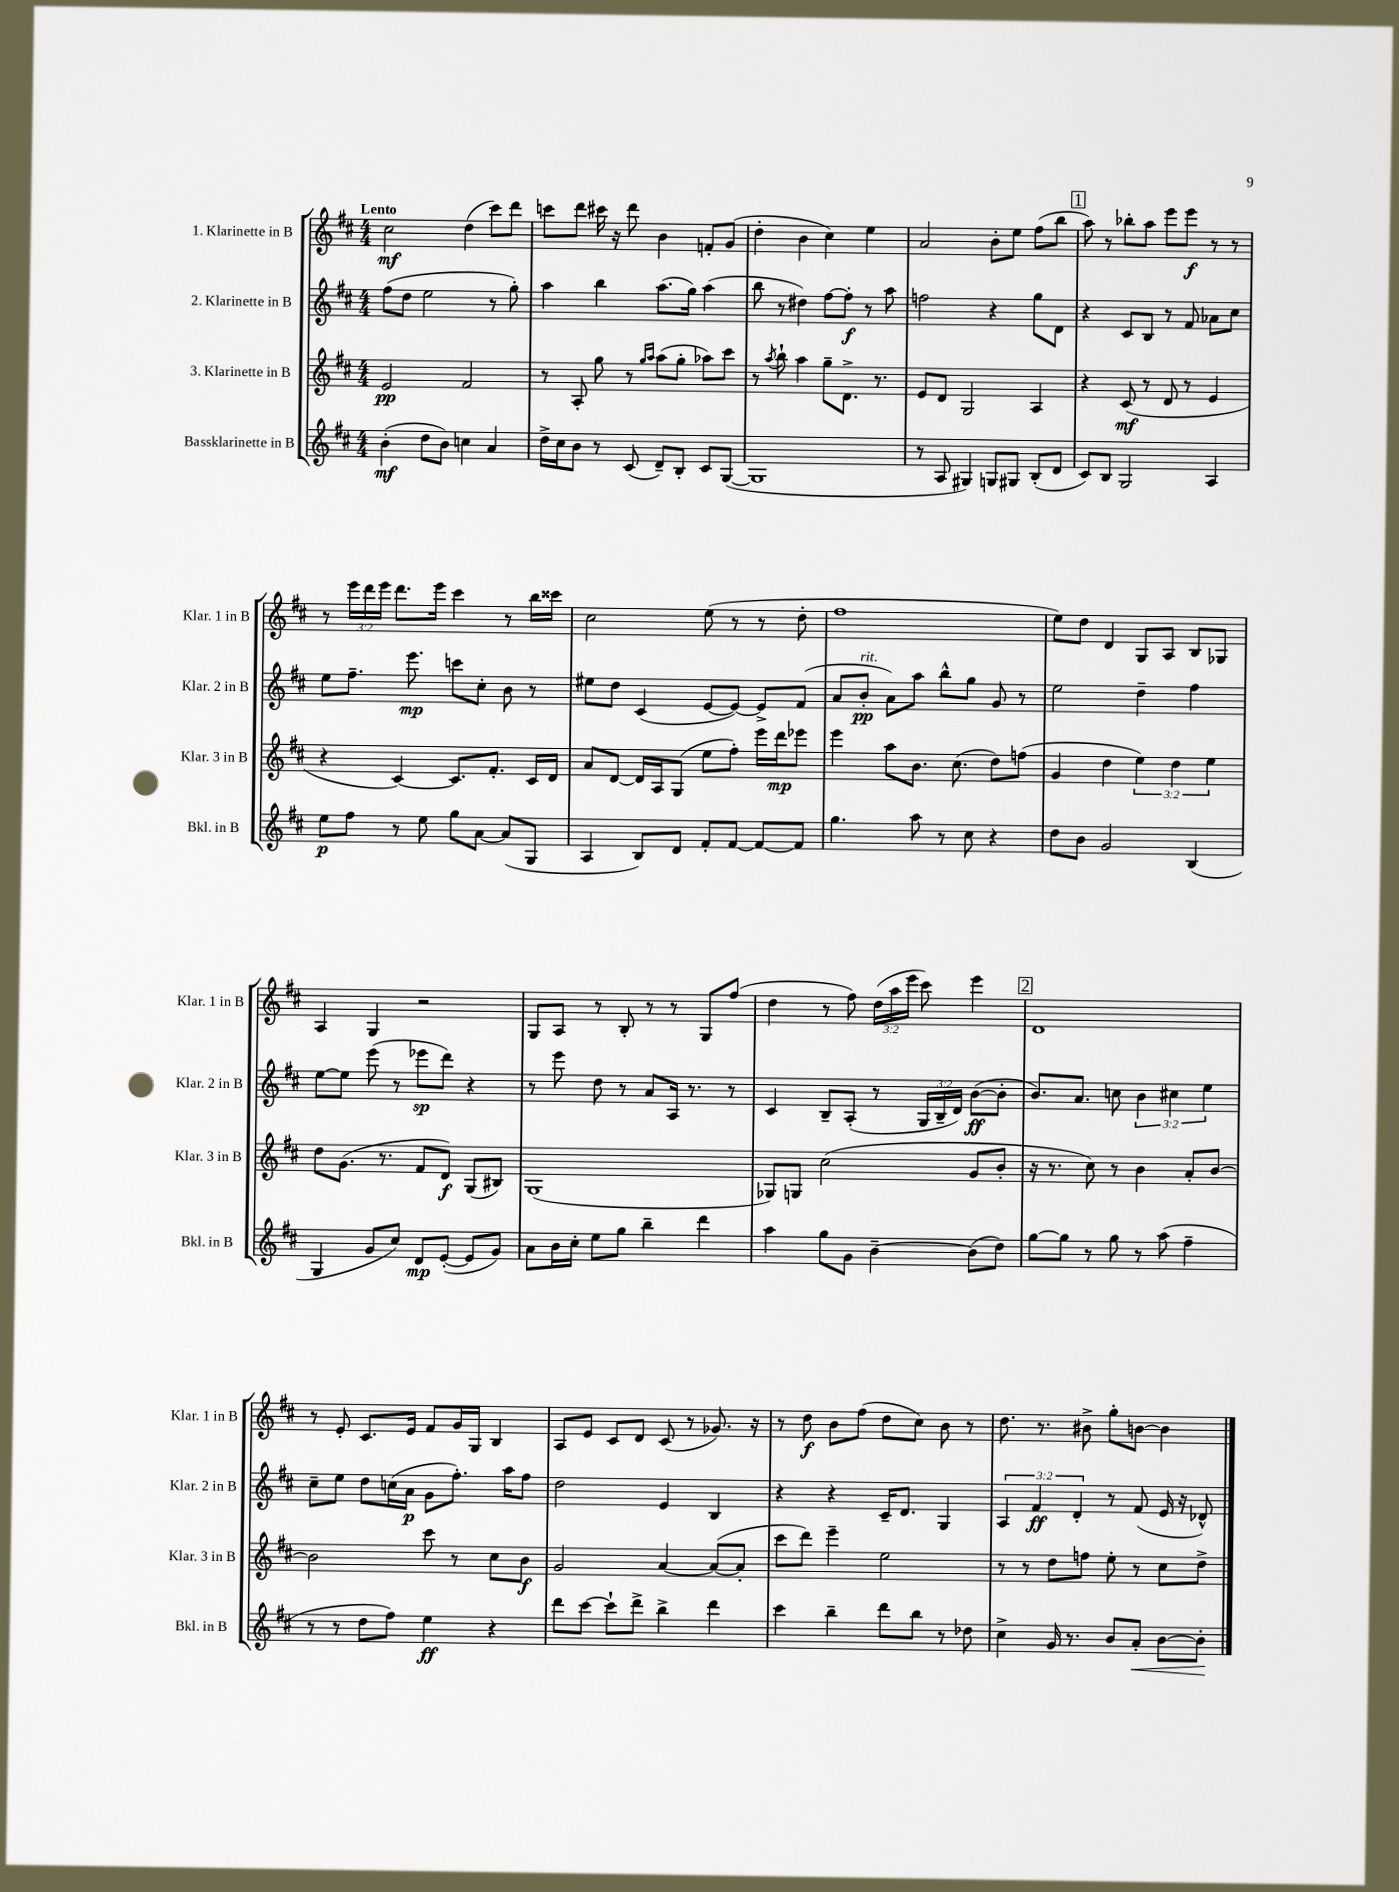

**kern	**dynam	**kern	**dynam	**kern	**dynam	**kern	**dynam
*part4	*part4	*part3	*part3	*part2	*part2	*part1	*part1
*staff4	*staff4	*staff3	*staff3	*staff2	*staff2	*staff1	*staff1
*I"Bassklarinette in B	*	*I"3. Klarinette in B	*	*I"2. Klarinette in B	*	*I"1. Klarinette in B	*
*I'Bkl. in B	*	*I'Klar. 3 in B	*	*I'Klar. 2 in B	*	*I'Klar. 1 in B	*
*clefG2	*	*clefG2	*	*clefG2	*	*clefG2	*
*k[f#c#]	*	*k[f#c#]	*	*k[f#c#]	*	*k[f#c#]	*
*M4/4	*	*M4/4	*	*M4/4	*	*M4/4	*
=1	=1	=1	=1	=1	=1	=1	=1
!	!	!	!	!	!	!LO:TX:a:B:t=Lento	!
(4b'\	mf	2e/	pp	(8ff#\L	.	2cc#\	mf
.	.	.	.	8dd\J	.	.	.
8dd\L	.	.	.	2ee\	.	.	.
8b\J)	.	.	.	.	.	.	.
4ccn\	.	2f#/	.	.	.	(4dd\	.
4a/	.	.	.	8r	.	8ccc#\L)	.
.	.	.	.	8gg'\)	.	8ddd\J	.
=2	=2	=2	=2	=2	=2	=2	=2
16dd^\LL	.	8r	.	4aa\	.	8cccn\L	.
16cc#\J	.	.	.	.	.	.	.
8b\J	.	8A'/	.	.	.	8ddd\J	.
8r	.	8gg\	.	4bb\	.	16ccc#X\	.
.	.	.	.	.	.	16r	.
(8c#/	.	8r	.	.	.	8ddd\	.
.	.	16qqgg/LL	.	.	.	.	.
.	.	16qqaa/JJ	.	.	.	.	.
8d~/L)	.	(8aa\L	.	(8.aa\L	.	4b\	.
8B'/J	.	8gg'\J	.	.	.	.	.
.	.	.	.	16gg\Jk)	.	.	.
8c#/L	.	8aa-X\L)	.	(4aa\	.	8fn'/L	.
([8G/J	.	8ccc#\J	.	.	.	(8g/J	.
=3	=3	=3	=3	=3	=3	=3	=3
1G]	.	8r	.	8bb\	.	4dd'\	.
.	.	8qaa/	.	.	.	.	.
.	.	8bb`\	.	8r	.	.	.
.	.	4aa\	.	4dd#X\)	.	4b\	.
.	.	8gg~\L	.	[8ff#\L	.	4cc#\)	.
.	.	8.d^\J	.	8ff#'\J]	f	.	.
.	.	.	.	8r	.	4ee\	.
.	.	8.r	.	.	.	.	.
.	.	.	.	8aa\	.	.	.
=4	=4	=4	=4	=4	=4	=4	=4
8r	.	8e/L	.	2ffn\	.	2a/	.
8A/	.	8d/J	.	.	.	.	.
4G#X/)	.	2G/	.	.	.	.	.
8Gn/L	.	.	.	4r	.	8b'\L	.
8G#X/J	.	.	.	.	.	8ee\J	.
(8B'/L	.	4A/	.	8gg\L	.	(8ff#\L	.
8d/J	.	.	.	8d\J	.	8bb\J	.
!!LO:REH:place=s1:t=1
=5	=5	=5	=5	=5	=5	=5	=5
8c#/L)	.	4r	.	4r	.	8aa\)	.
8B/J	.	.	.	.	.	8r	.
2G/	.	(8c#/	mf	8c#/L	.	8bb-X'\L	.
.	.	8r	.	8B/J	.	8aa\J	.
.	.	8d/	.	8r	.	8eee\L	.
.	.	8r	.	8f#/	.	8eee\J	f
4A/	.	4e/	.	8a-X\L	.	8r	.
.	.	.	.	8cc#\J	.	8r	.
!!LO:LB:g=z
=6	=6	=6	=6	=6	=6	=6	=6
8ee\L	p	4r	.	8ee\L	.	8r	.
8ff#\J	.	.	.	8.ff#~\J	.	24eee\LL	.
.	.	.	.	.	.	24ddd\	.
.	.	.	.	.	.	24eee\JJ	.
8r	.	[4c#/)	.	.	.	8.ddd\L	.
.	.	.	.	8.eee\	mp	.	.
8ee\	.	.	.	.	.	.	.
.	.	.	.	.	.	16eee\Jk	.
8gg\L	.	8.c#/L]	.	8cccn\L	.	4ccc#\	.
[8a\J	.	.	.	8cc#'\J	.	.	.
.	.	8.f#'/J	.	.	.	.	.
(8a/L]	.	.	.	8b\	.	8r	.
8G/J	.	16c#/LL	.	8r	.	16bb\LL	.
.	.	16d/JJ	.	.	.	16ccc##X\JJ	.
=7	=7	=7	=7	=7	=7	=7	=7
4A/	.	8a/L	.	8ee#X\L	.	2cc#\	.
.	.	[8d/J	.	8dd\J	.	.	.
8B/L)	.	16d/LL]	.	(4c#/	.	.	.
.	.	16A/J	.	.	.	.	.
8d/J	.	(8G/J	.	.	.	.	.
8f#'/L	.	8ee\L	.	[8e/L	.	(8ee\	.
[8f#/J	.	8ff#'\J)	.	8e/J_)	.	8r	.
8f#/L_	.	16eee\LL	.	8e^/L]	.	8r	.
.	.	16ddd\J	mp	.	.	.	.
8f#/J]	.	8eee-X\J	.	(8f#/J	.	8dd'\	.
=8	=8	=8	=8	=8	=8	=8	=8
4.gg\	.	4eee\	.	8a/L	.	1ff#	.
!	!	!	!	!LO:TX:a:i:t=rit.	!	!	!
.	.	.	.	8b'/J	pp	.	.
.	.	8aa\L	.	8a\L)	.	.	.
8aa\	.	8.b\J	.	8aa\J	.	.	.
8r	.	.	.	8bb^^\L	.	.	.
.	.	(8.cc#\	.	.	.	.	.
8cc#\	.	.	.	8gg\J	.	.	.
4r	.	8dd\L)	.	8g/	.	.	.
.	.	(8ffn\J	.	8r	.	.	.
=9	=9	=9	=9	=9	=9	=9	=9
8dd\L	.	4g/	.	2ee\	.	8ee\L)	.
8b\J	.	.	.	.	.	8dd\J	.
2g/	.	4dd\	.	.	.	4d/	.
.	.	6ee\)	.	4dd~\	.	8G/L	.
.	.	.	.	.	.	8A/J	.
.	.	6dd\	.	.	.	.	.
(4B/	.	.	.	4ff#\	.	8B/L	.
.	.	6ee\	.	.	.	.	.
.	.	.	.	.	.	8G-X/J	.
!!LO:LB:g=z
=10	=10	=10	=10	=10	=10	=10	=10
4G/	.	8dd\L	.	[8ee\L	.	4A/	.
.	.	(8.g\J	.	8ee\J]	.	.	.
8g/L	.	.	.	(8eee\	.	4G/	.
.	.	8.r	.	.	.	.	.
8cc#/J)	.	.	.	8r	.	.	.
8d/L	mp	8f#/L	.	8eee-X\L	sp	2r	.
([8e'/J	.	8d/J)	f	8ddd\J)	.	.	.
8e/L]	.	(8G/L	.	4r	.	.	.
8g/J)	.	8B#X/J)	.	.	.	.	.
=11	=11	=11	=11	=11	=11	=11	=11
8a\L	.	(1G	.	8r	.	8G/L	.
16b\L	.	.	.	8eee\	.	8A/J	.
16cc#'\JJ	.	.	.	.	.	.	.
8ee\L	.	.	.	8dd\	.	8r	.
8gg\J	.	.	.	8r	.	8B'/	.
4bb~\	.	.	.	8a/L	.	8r	.
.	.	.	.	16A/Jk	.	8r	.
.	.	.	.	8.r	.	.	.
4ddd\	.	.	.	.	.	8G/L	.
.	.	.	.	8r	.	(8ff#/J	.
=12	=12	=12	=12	=12	=12	=12	=12
4aa\	.	8G-X/L)	.	4c#/	.	4dd\	.
.	.	8Gn/J	.	.	.	.	.
8gg\L	.	(2cc#\	.	8B~/L	.	8r	.
8g\J	.	.	.	(8A'/J	.	8ff#\)	.
[4b~\	.	.	.	8r	.	(24dd\LL	.
.	.	.	.	.	.	24aa\	.
.	.	.	.	.	.	24eee\JJ	.
.	.	.	.	24G/LL	.	8ccc#\)	.
.	.	.	.	24B~/	.	.	.
.	.	.	.	24d/JJ)	.	.	.
(8b\L]	.	8g/L	.	([8b\L	ff	4eee\	.
8dd\J)	.	8b'/J	.	8b'\J]	.	.	.
!!LO:REH:place=s1:t=2
=13	=13	=13	=13	=13	=13	=13	=13
[8gg\L	.	16r	.	8.b/L)	.	1d	.
.	.	8.r	.	.	.	.	.
8gg\J]	.	.	.	.	.	.	.
.	.	.	.	8.a/J	.	.	.
8r	.	8cc#\)	.	.	.	.	.
8gg\	.	8r	.	8ccn\	.	.	.
8r	.	4b\	.	6b\	.	.	.
(8aa\	.	.	.	.	.	.	.
.	.	.	.	6cc#X\	.	.	.
4ff#~\	.	8a'/L	.	.	.	.	.
.	.	.	.	6ee\	.	.	.
.	.	[8b/J	.	.	.	.	.
!!LO:LB:g=z
=14	=14	=14	=14	=14	=14	=14	=14
8r	.	2b\]	.	8cc#~\L	.	8r	.
8r	.	.	.	8ee\J	.	8e'/	.
8dd\L	.	.	.	8dd\L	.	8.c#/L	.
8ff#\J)	.	.	.	(16ccn\L	.	.	.
.	.	.	.	16a\JJ	p	16e/Jk	.
4ee\	ff	8ccc#\	.	8g\L	.	8f#/L	.
.	.	8r	.	8.ff#'\J)	.	16g/L	.
.	.	.	.	.	.	16G/JJ	.
4r	.	8cc#\L	.	.	.	4B/	.
.	.	.	.	16aa\KL	.	.	.
.	.	8b\J	f	8ff#\J	.	.	.
=15	=15	=15	=15	=15	=15	=15	=15
8ddd\L	.	2g/	.	2dd\	.	8A/L	.
[8ccc#\J	.	.	.	.	.	8e/J	.
8ccc#`\L]	.	.	.	.	.	8c#/L	.
8ddd^\J	.	.	.	.	.	8d/J	.
4bb^\	.	[4a/	.	4e/	.	(8c#/	.
.	.	.	.	.	.	8r	.
4ddd\	.	(8a/L_	.	4B/	.	8.g-X/)	.
.	.	8a'/J]	.	.	.	.	.
.	.	.	.	.	.	16r	.
=16	=16	=16	=16	=16	=16	=16	=16
4ccc#\	.	8ccc#\L	.	4r	.	8r	.
.	.	8ddd\J)	.	.	.	8dd\	f
4bb~\	.	4eee~\	.	4r	.	8b\L	.
.	.	.	.	.	.	(8ff#\J	.
8ddd\L	.	2ee\	.	16c#~/KL	.	8dd\L	.
.	.	.	.	8.d/J	.	.	.
8bb\J	.	.	.	.	.	8cc#\J)	.
8r	.	.	.	4G/	.	8b\	.
8dd-X\	.	.	.	.	.	8r	.
=17	=17	=17	=17	=17	=17	=17	=17
4cc#^\	.	8r	.	6A/	.	8.dd\	.
.	.	8r	.	.	.	.	.
.	.	.	.	6f#/	ff	.	.
.	.	.	.	.	.	8.r	.
16g/	.	8dd\L	.	.	.	.	.
8.r	.	.	.	.	.	.	.
.	.	.	.	6d'/	.	.	.
.	.	8ffn\J	.	.	.	8b#X^\	.
8b/L	.	8ee'\	.	8r	.	8gg'\L	.
!	!LO:HP:b	!	!	!	!	!	!
8a'/J	<	8r	.	(8f#/	.	[8bn\J	.
[8b\L	.	8cc#\L	.	16e/	.	4b\]	.
.	.	.	.	16r	.	.	.
8b'\J]	.	8dd^\J	.	8d-X^^/)	.	.	.
.	[	.	.	.	.	.	.
==	==	==	==	==	==	==	==
*-	*-	*-	*-	*-	*-	*-	*-
